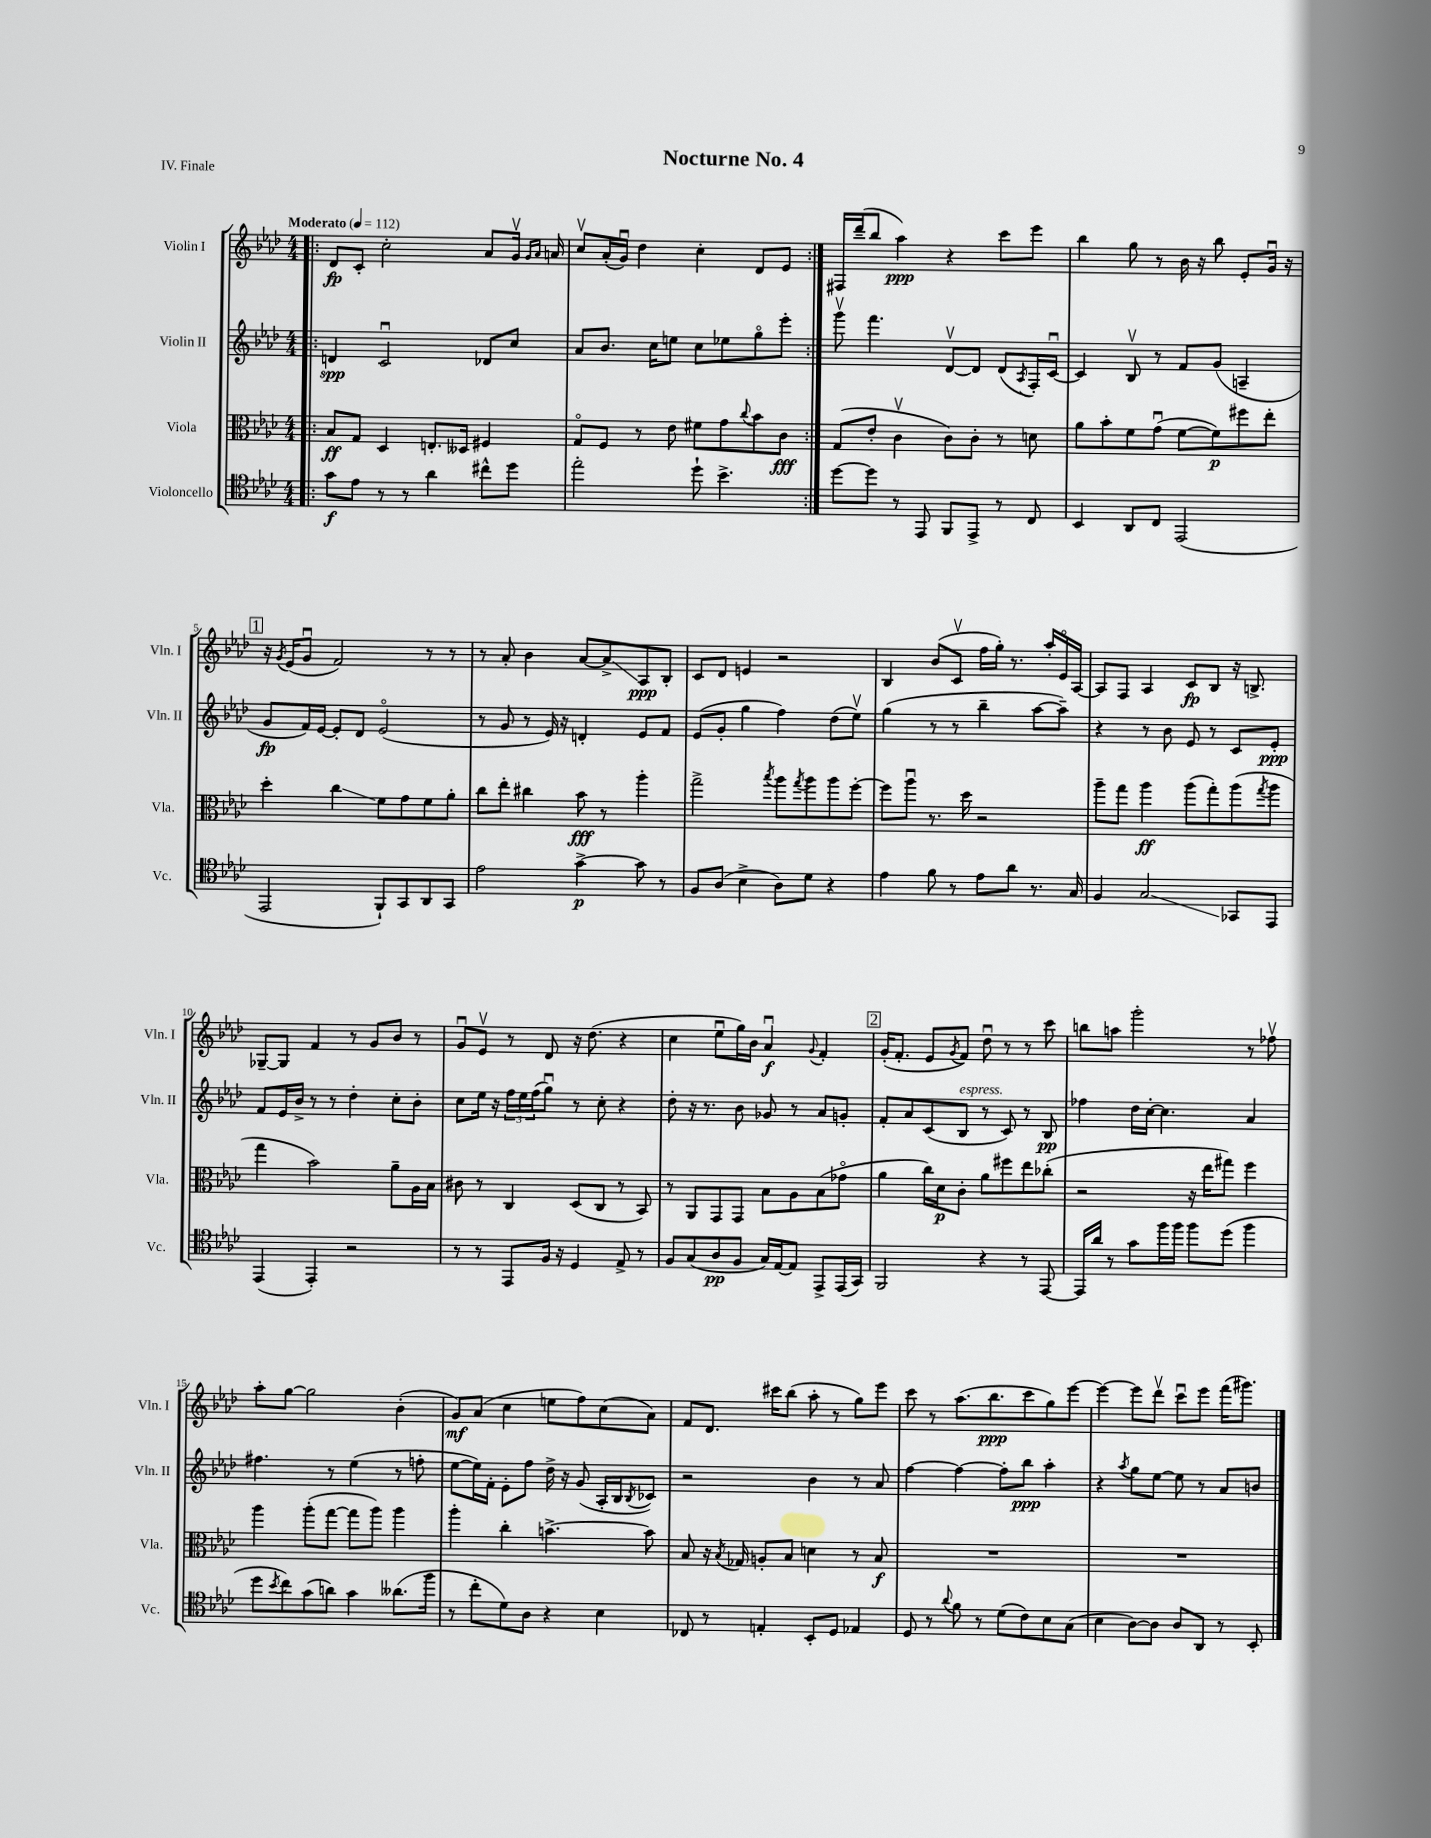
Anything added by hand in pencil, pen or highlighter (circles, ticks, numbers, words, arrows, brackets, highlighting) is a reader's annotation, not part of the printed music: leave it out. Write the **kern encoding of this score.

**kern	**kern	**kern	**kern
*staff4	*staff3	*staff2	*staff1
*clefC4	*clefC3	*clefG2	*clefG2
*k[b-e-a-d-]	*k[b-e-a-d-]	*k[b-e-a-d-]	*k[b-e-a-d-]
*M4/4	*M4/4	*M4/4	*M4/4
*MM112	*MM112	*MM112	*MM112
=!|:	=!|:	=!|:	=!|:
8g	8B-	4d	8d-
8e-	8G	.	8c'
8r	4D-	2cu	2cc'
8r	.	.	.
4a-	8.E'	.	.
.	16D--	.	.
8cc#^^	4F#	8d-	8a-
8dd-	.	8cc	16gv
.	.	.	16qqg
.	.	.	16qqa-
.	.	.	16a
=	=	=	=
2ee-'	8Go	8a-	8ccv
.	8F	8.b-	(16a-'
.	.	.	16gu)
.	8r	.	4dd-
.	.	16cc	.
.	8e-	8ee	.
8dd-`	8f#	8cc	4cc'
4.b-^	8g	8ee-	.
.	8qqcc	.	.
.	8b-	8ggo	8d-
.	8c	8eee-'	8e-
=:|!	=:|!	=:|!	=:|!
[8dd-	(8G	8gggv	16F#
.	.	.	(16ddd-~
8dd-]	8e-'	4.fff	8bb-
8r	4cv	.	4aa-)
8EE-	.	.	.
8FF	8c)	[8d-v	4r
8EE-^	8c'	8d-]	.
8r	8r	(8d-	8ccc
.	.	8qA-	.
8C	8d	16F')	8eee-
.	.	[16cu	.
=	=	=	=
4BB-	8a-	4c]	4bb-
.	8b-'	.	.
8AA-	8f	8B-v	8gg
8C	(8gu	8r	8r
(2EE-	[8f	8f	16b-
.	.	.	16r
.	8f])	(8g	8bb-
.	8ff#	4A~	8e-'
.	8ee-'	.	16gu
.	.	.	16r
=	=	=	=
2EE-	4dd-'	8g	16r
.	.	.	8qg
.	.	.	(16e-
.	.	16f)	8gu
.	.	[16e-	.
.	4cc	8e-']	2f)
.	.	8d-	.
8FF`)	8f	(2e-o	.
8GG	8g	.	.
8AA-	8f	.	8r
8GG	8a-'	.	8r
=	=	=	=
2e-	8cc	8r	8r
.	8ee-'	8g	8a-'
.	4cc#	8r	4b-
.	.	16e-)	.
.	.	16r	.
[4g^	8b-	4d'	[8a-
.	8r	.	8a-^]
8g]	4aa-'	8e-	8A-
8r	.	8f	8B-'
=	=	=	=
8F	2gg^	(8e-	8c
(8A-	.	8g'	8d-
4B-^	.	4gg	4e
.	8qbb-	.	.
8A-)	8aa-	4ff)	2r
.	8qgg	.	.
8d-	8aa-	.	.
4r	8aa-	(8dd-	.
.	[8ff'	8ee-v)	.
=	=	=	=
4e-	8ff]	(4gg	4B-
.	8aa-u	.	.
8f	8.r	8r	(8b-
8r	.	8r	8cv
.	16dd-	.	.
8e-	2r	4bb-~	16ff
.	.	.	16gg')
8a-	.	.	8.r
8.r	.	[8aa-	.
.	.	.	16aa-'
.	.	8aa-~])	16e-o
16G	.	.	[16A-
=	=	=	=
4F	8aa-~	4r	8A-]
.	8gg	.	8F
2G	4aa-	8r	4A-
.	.	8b-	.
.	(8aa-	8e-	8c
.	8gg')	8r	8B-
8GG-	(8aa-	8c	16r
.	.	.	8.B^
.	8qgg	.	.
8EE-	8aa-	8e-'	.
=	=	=	=
(4EE-	4gg	8f	[8G-~
.	.	16e-	8G-]
.	.	16b-^	.
4EE-')	2b-)	8r	4f
.	.	8r	.
2r	.	4dd-'	8r
.	.	.	8g
.	8a-~	8cc'	8b-
.	16A-	8b-'	8r
.	16B-	.	.
=	=	=	=
8r	8c#	8cc	8gu
8r	8r	16ee-	8e-v
.	.	16r	.
8EE-	4C	24ff	8r
.	.	24ee-	.
.	.	(24ff	.
16F	.	8ggu)	8d-
16r	.	.	.
4D-	(8D-	8r	16r
.	.	.	(8.dd-
.	8C	8cc'	.
8E-^	8r	4r	4r
8r	8BB-)	.	.
=	=	=	=
8F	8r	8dd-'	4cc
(8G	8AA-	16r	.
.	.	8.r	.
8A-	8GG	.	8ee-u
8F	8GG	8b-	16gg)
.	.	.	16b-
16G)	8B-	8g-	4a-u
[16E-	.	.	.
8E-]	8A-	8r	.
.	.	.	8qqg
8EE-^	(8B-	8a-	4f'
(16EE-	8g-o	8g'	.
16GG)	.	.	.
=	=	=	=
2FF	4a-	8f'	(16g'
.	.	.	8.f'
.	.	8a-	.
.	16cc)	(8c	8e-
.	16d-	.	.
.	.	.	8qg
.	8c'	8B-	8f)
4r	8a-	8r	8dd-u
.	8ff#	8c)	8r
8r	8ee-	8r	8r
[8EE-	(8cc-'	8B-	8ccc
=	=	=	=
16EE-]	2r	4ff-	8bb
16a-	.	.	.
8r	.	.	8aa
8g	.	16dd-	2ggg'
.	.	[16cc'	.
16ff	.	4.cc]	.
16ff	.	.	.
8ff	16r	.	.
.	16ee-	.	.
(8dd-	8gg#)	.	.
4ff	4ff	4a-	8r
.	.	.	8ff-v
=	=	=	=
8dd-	4aa-	4.ff#	8aa-'
8qb-	.	.	.
8cc)	.	.	[8gg
(8g	(8aa-'	.	2gg]
8a)	[8gg	8r	.
4g	8gg]	(4ee-	.
.	8aa-)	.	.
(8.a--	4aa-	8r	(4b-'
.	.	8ff'	.
16ff	.	.	.
=	=	=	=
8r	4aa-'	[8ee-	8g)
8cc'	.	16ee-])	(8a-
.	.	16f'	.
8d-)	4cc'	8e-'	4cc
8A-	.	8ff	.
4r	[4.b^	16dd-^	8ee
.	.	16r	.
.	.	(8g	8ff)
4B-	.	16A-'	(8cc
.	.	16B-	.
.	.	8qB-	.
.	8b]	8c-)	8a-)
=	=	=	=
8C-	8B-	2r	8f
8r	16r	.	8.d-
.	8qB-	.	.
.	16G-	.	.
4E'	8A'	.	.
.	.	.	16ccc#
.	8B-	.	(8bb-
8BB-'	4d	4b-	8aa-'
8D-	.	.	8r
4E-	8r	8r	8gg)
.	8B-	8a-	8eee-
=	=	=	=
8D-	1r	[4ff	8ccc
8r	.	.	8r
8qqa-	.	.	.
8f	.	4ff_	(8.aa-
8r	.	.	.
.	.	.	8.bb-
(8d-	.	8ff']	.
8c)	.	8bb-	8ccc
8B-	.	4aa-'	8gg)
(8G	.	.	[8eee-
=	=	=	=
4B-	1r	4r	4eee-_
.	.	8qaa-	.
[8A-)	.	8gg	8eee-]
8A-]	.	[8ee-	8ddd-v
8A-	.	8ee-]	8cccu
8AA-	.	8r	8eee-
8r	.	8a-	(16fff
.	.	.	8.ggg#)
8BB-'	.	8b	.
==	==	==	==
*-	*-	*-	*-
